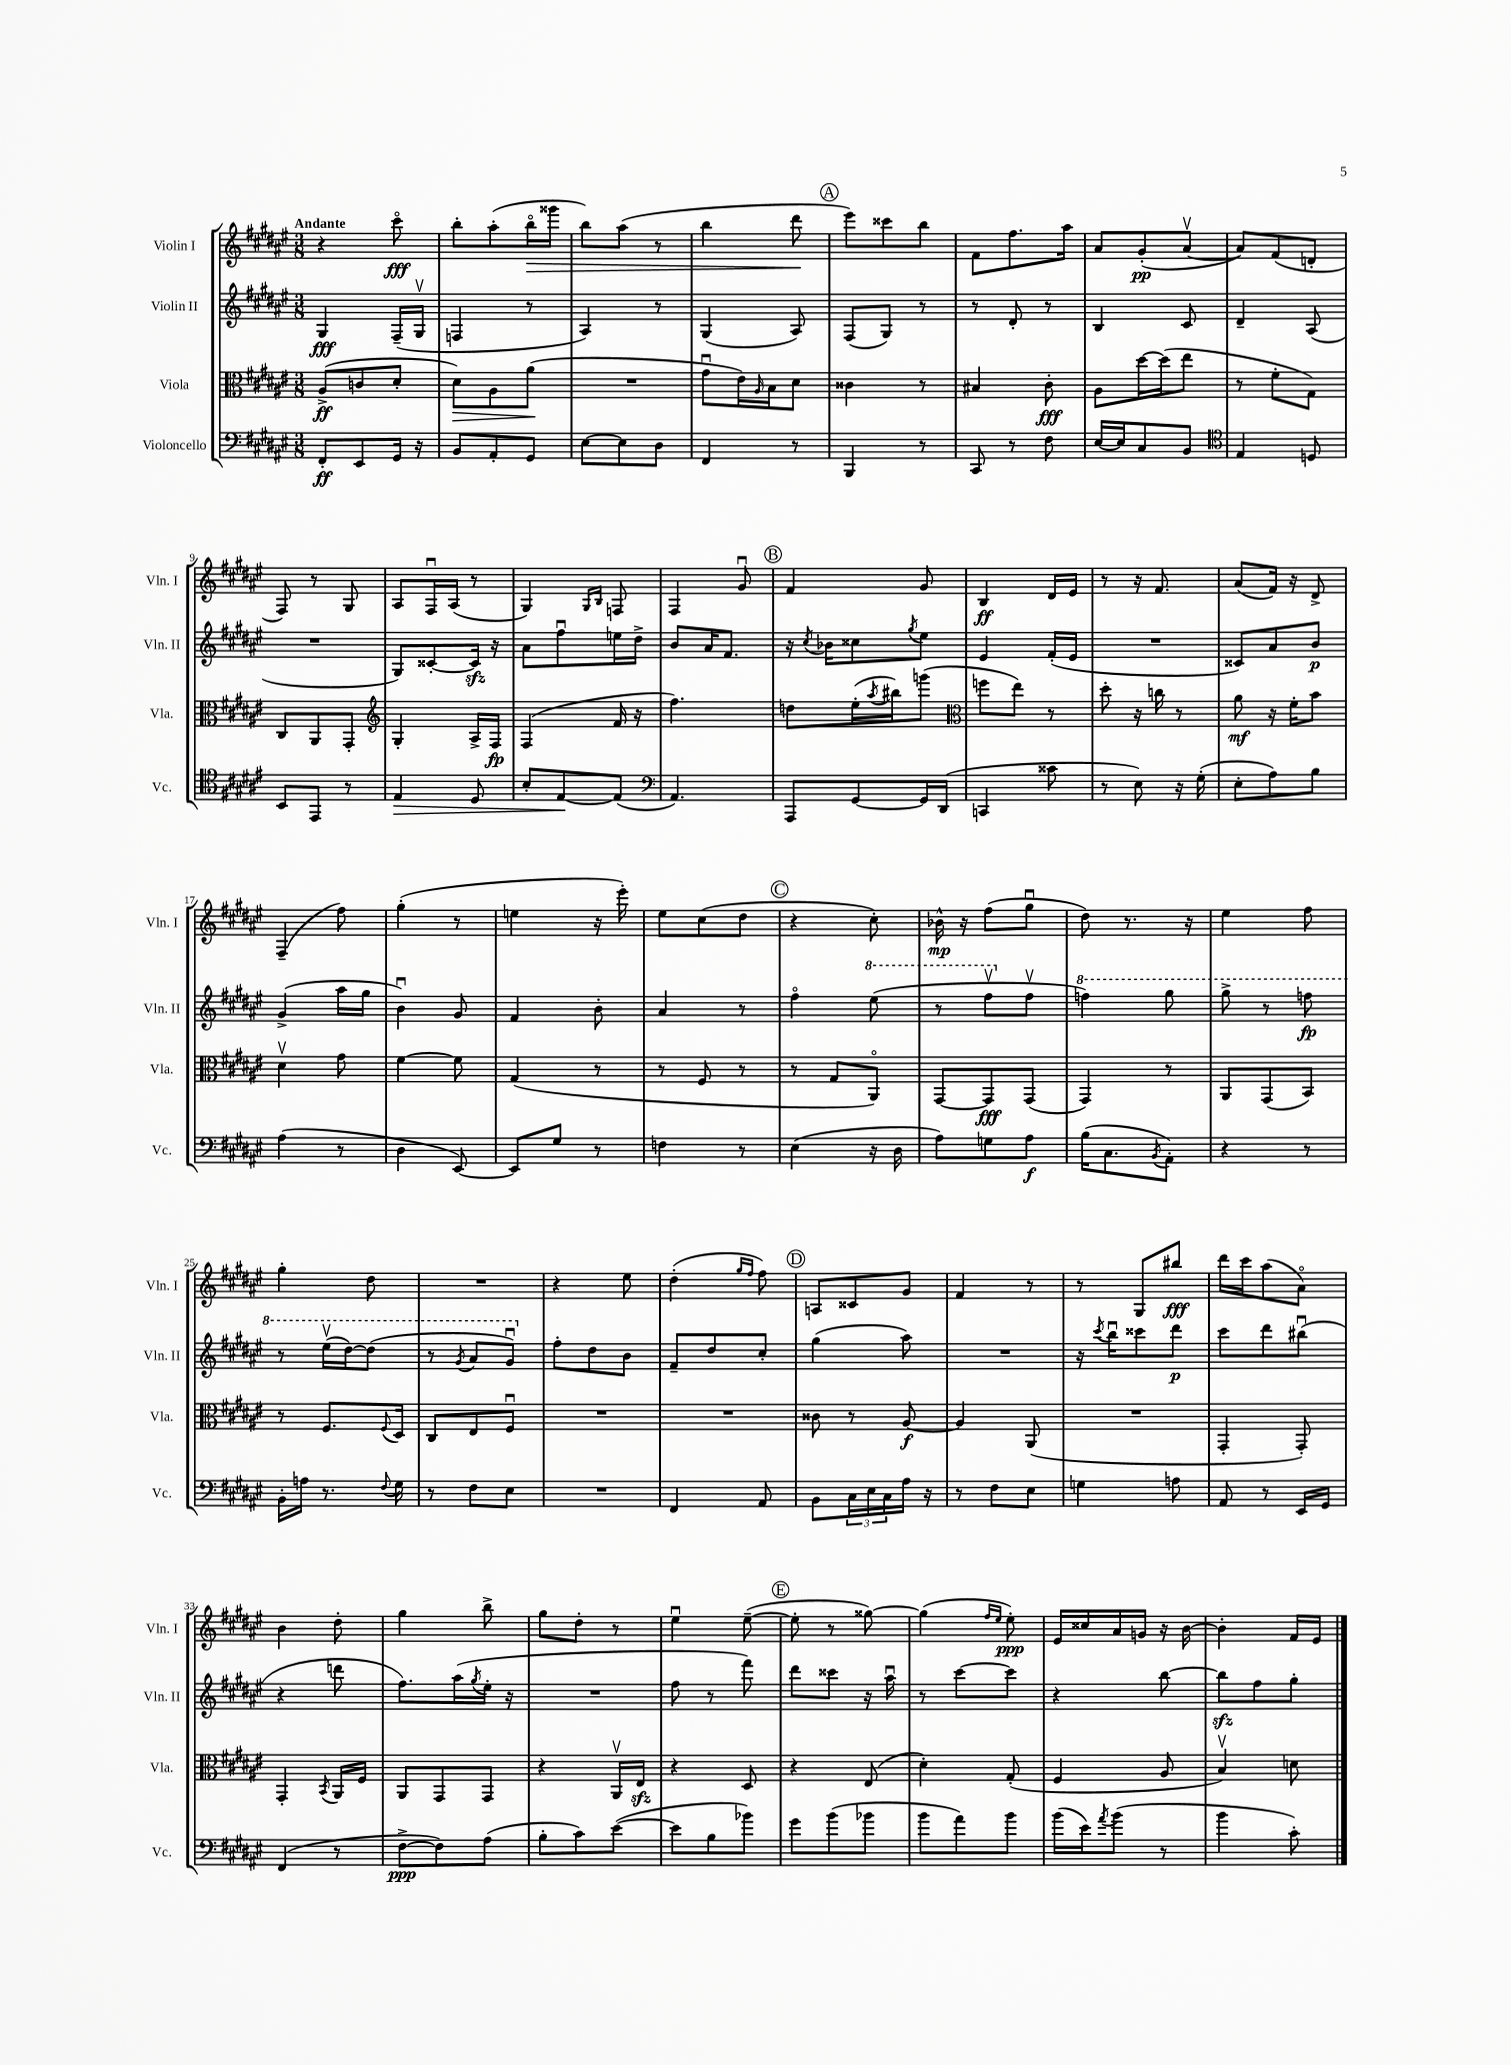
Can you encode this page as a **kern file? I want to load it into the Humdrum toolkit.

**kern	**dynam	**kern	**dynam	**kern	**dynam	**kern	**dynam
*part4	*part4	*part3	*part3	*part2	*part2	*part1	*part1
*staff4	*staff4	*staff3	*staff3	*staff2	*staff2	*staff1	*staff1
*I"Violoncello	*	*I"Viola	*	*I"Violin II	*	*I"Violin I	*
*I'Vc.	*	*I'Vla.	*	*I'Vln. II	*	*I'Vln. I	*
*clefF4	*	*clefC3	*	*clefG2	*	*clefG2	*
*k[f#c#g#d#a#e#]	*	*k[f#c#g#d#a#e#]	*	*k[f#c#g#d#a#e#]	*	*k[f#c#g#d#a#e#]	*
*M3/8	*	*M3/8	*	*M3/8	*	*M3/8	*
=1	=1	=1	=1	=1	=1	=1	=1
!	!	!	!	!	!	!LO:TX:a:B:t=Andante	!
8FF#'/L	ff	(8A#^/L	ff	4G#/	fff	4r	.
8EE#/	.	8cn/	.	.	.	.	.
16GG#/Jk	.	8d#'/J	.	(16F#~/LL	.	8ccc#\	fff
16r	.	.	.	16G#v/JJ	.	.	.
=2	=2	=2	=2	=2	=2	=2	=2
!	!	!	!LO:HP:b	!	!	!	!
8BB/L	.	8d#\L)	>	4Fn/	.	8bb'\L	.
8AA#'/	.	8A#\	.	.	.	(8aa#'\	.
!	!	!	!	!	!	!	!LO:HP:b
8GG#/J	.	(8a#\J	.	8r	.	16bb\L	>
.	.	.	.	.	.	16ggg##X\JJ	.
.	.	.	]	.	.	.	.
=3	=3	=3	=3	=3	=3	=3	=3
[8E#\L	.	4.r	.	4A#/)	.	8bb\L)	.
8E#\]	.	.	.	.	.	(8aa#\J	.
8D#\J	.	.	.	8r	.	8r	.
=4	=4	=4	=4	=4	=4	=4	=4
4FF#/	.	8g#u\L	.	(4G#/	.	4bb\	.
.	.	16e#\L)	.	.	.	.	.
.	.	16qqA#/	.	.	.	.	.
.	.	16B\J	.	.	.	.	.
8r	.	8d#\J	.	8A#/)	.	8ddd#\	.
.	.	.	.	.	.	.	]
!!LO:REH:place=s1:t=A
=5	=5	=5	=5	=5	=5	=5	=5
4BBB/	.	4c##X\	.	(8F#/L	.	8eee#\L)	.
.	.	.	.	8G#/J)	.	8ccc##X\	.
8r	.	8r	.	8r	.	8bb\J	.
=6	=6	=6	=6	=6	=6	=6	=6
8CC#/	.	4B#X/	.	8r	.	8f#\L	.
8r	.	.	.	8d#'/	.	8.ff#\	.
8F#\	.	8c#'\	fff	8r	.	.	.
.	.	.	.	.	.	16aa#\Jk	.
=7	=7	=7	=7	=7	=7	=7	=7
[16E#/LL	.	8A#\L	.	4B/	.	8a#/L	.
16E#/J]	.	.	.	.	.	.	.
8C#/	.	[16dd#\L	.	.	.	(8g#'/	pp
.	.	(16dd#\J]	.	.	.	.	.
8BB/J	.	8ee#\J	.	8c#/	.	[8a#v/J	.
=8	=8	=8	=8	=8	=8	=8	=8
*clefC4	*	*	*	*	*	*	*
4E#/	.	8r	.	4d#~/	.	8a#/L])	.
.	.	8f#'\L	.	.	.	(8f#/	.
8Dn/	.	8G#\J)	.	(8A#/	.	8dn'/J	.
!!LO:LB:g=z
=9	=9	=9	=9	=9	=9	=9	=9
8BB/L	.	8C#/L	.	4.r	.	8F#/)	.
8EE#/J	.	8AA#/	.	.	.	8r	.
8r	.	8GG#'/J	.	.	.	8G#/	.
=10	=10	=10	=10	=10	=10	=10	=10
*	*	*clefG2	*	*	*	*	*
!	!LO:HP:b	!	!	!	!	!	!
4E#/	>	4G#'/	.	8G#/L)	.	8A#/L	.
.	.	.	.	[8c##X'/	.	16F#u/L	.
.	.	.	.	.	.	(16A#/JJ	.
8D#/	.	16A#^/LL	.	16c##zz/Jk]	.	8r	.
.	.	16F#/JJ	fp	16r	.	.	.
=11	=11	=11	=11	=11	=11	=11	=11
8B'/L	.	(4F#/	.	8a#\L	.	4G#/)	.
[8E#/	.	.	.	8ff#u\	.	.	.
.	.	.	.	.	.	16qqG#/LL	.
.	.	.	.	.	.	16qqB/JJ	.
(8E#/J]	]	16f#/	.	16een\L	.	8Fn/	.
.	.	16r	.	16dd#^\JJ	.	.	.
=12	=12	=12	=12	=12	=12	=12	=12
*clefF4	*	*	*	*	*	*	*
4.AA#/)	.	4.ff#\)	.	8b/L	.	4F#/	.
.	.	.	.	16a#/K	.	.	.
.	.	.	.	8.f#/J	.	.	.
.	.	.	.	.	.	8g#u/	.
!!LO:REH:place=s1:t=B
=13	=13	=13	=13	=13	=13	=13	=13
8AAA#/L	.	8ddn\L	.	16r	.	4f#/	.
.	.	.	.	8qcc#/	.	.	.
.	.	.	.	16b-X\KL	.	.	.
[8GG#/	.	(16ee#'\L	.	8cc##X\	.	.	.
.	.	8qaa#/	.	.	.	.	.
.	.	16bb#X\J)	.	.	.	.	.
.	.	.	.	8qgg#/	.	.	.
16GG#/L]	.	(8gggn\J	.	8ee#\J	.	8g#/	.
(16DD#/JJ	.	.	.	.	.	.	.
=14	=14	=14	=14	=14	=14	=14	=14
*	*	*clefC3	*	*	*	*	*
4CCn/	.	8ffn\L	.	4e#/	.	4B/	ff
.	.	8ee#\J)	.	.	.	.	.
8c##X\	.	8r	.	(16f#'/LL	.	16d#/LL	.
.	.	.	.	16e#/JJ	.	16e#/JJ	.
=15	=15	=15	=15	=15	=15	=15	=15
8r	.	8dd#'\	.	4.r	.	8r	.
8E#\)	.	16r	.	.	.	16r	.
.	.	16ccn\	.	.	.	8.f#/	.
16r	.	8r	.	.	.	.	.
(16G#'\	.	.	.	.	.	.	.
=16	=16	=16	=16	=16	=16	=16	=16
8E#'\L	.	8a#\	mf	8c##X/L)	.	(8a#/L	.
8A#\)	.	16r	.	8a#/	.	16f#/Jk)	.
.	.	16f#'\KL	.	.	.	16r	.
8B\J	.	8b\J	.	8b/J	p	8d#^/	.
!!LO:LB:g=z
=17	=17	=17	=17	=17	=17	=17	=17
(4A#\	.	4d#v\	.	(4g#^/	.	(4F#~/	.
8r	.	8g#\	.	16aa#\LL	.	8ff#\)	.
.	.	.	.	16gg#\JJ	.	.	.
=18	=18	=18	=18	=18	=18	=18	=18
4D#\	.	[4f#\	.	4bu\)	.	(4gg#'\	.
[8EE#/)	.	8f#\]	.	8g#/	.	8r	.
=19	=19	=19	=19	=19	=19	=19	=19
8EE#/L]	.	(4G#/	.	4f#/	.	4een\	.
8G#/J	.	.	.	.	.	.	.
8r	.	8r	.	8b'\	.	16r	.
.	.	.	.	.	.	16eee#'\)	.
=20	=20	=20	=20	=20	=20	=20	=20
4Fn\	.	8r	.	4a#/	.	8ee#\L	.
.	.	8F#/	.	.	.	(8cc#\	.
8r	.	8r	.	8r	.	8dd#\J	.
!!LO:REH:place=s1:t=C
=21	=21	=21	=21	=21	=21	=21	=21
(4E#\	.	8r	.	4ff#\	.	4r	.
.	.	8G#/L	.	.	.	.	.
*	*	*	*	*8va	*	*	*
16r	.	8AA#/J)	.	(8eee#\	.	8cc#'\)	.
16D#\	.	.	.	.	.	.	.
=22	=22	=22	=22	=22	=22	=22	=22
8A#\L)	.	[8GG#/L	.	8r	.	16b-X^^\	mp
.	.	.	.	.	.	16r	.
8Gn\	.	8GG#/]	fff	8fff#v\L	.	(8ff#\L	.
*	*	*	*	*X8va	*	*	*
8A#\J	f	(8GG#/J	.	8ff#v\J	.	8gg#u\J	.
=23	=23	=23	=23	=23	=23	=23	=23
*	*	*	*	*8va	*	*	*
(16B\KL	.	4GG#/)	.	4fffn\)	.	8dd#\)	.
8.C#\	.	.	.	.	.	.	.
.	.	.	.	.	.	8.r	.
8qBB/	.	.	.	.	.	.	.
8AA#'\J)	.	8r	.	8ggg#\	.	.	.
.	.	.	.	.	.	16r	.
=24	=24	=24	=24	=24	=24	=24	=24
4r	.	8AA#/L	.	8ggg#^\	.	4ee#\	.
.	.	(8GG#/	.	8r	.	.	.
8r	.	8BB/J)	.	8fffn\	fp	8ff#\	.
!!LO:LB:g=z
=25	=25	=25	=25	=25	=25	=25	=25
16BB'\LL	.	8r	.	8r	.	4gg#'\	.
16An\JJ	.	.	.	.	.	.	.
8.r	.	8.F#/L	.	(16eee#v\LL	.	.	.
.	.	.	.	[16ddd#\J)	.	.	.
.	.	.	.	(8ddd#\J]	.	8dd#\	.
8qqF#/	.	8qqF#/	.	.	.	.	.
16G#\	.	16D#/Jk	.	.	.	.	.
=26	=26	=26	=26	=26	=26	=26	=26
8r	.	8C#/L	.	8r	.	4.r	.
.	.	.	.	8qgg#/	.	.	.
8F#\L	.	8E#/	.	8aa#/L	.	.	.
8E#\J	.	8F#u/J	.	8gg#u/J)	.	.	.
=27	=27	=27	=27	=27	=27	=27	=27
*	*	*	*	*X8va	*	*	*
4.r	.	4.r	.	8ff#'\L	.	4r	.
.	.	.	.	8dd#\	.	.	.
.	.	.	.	8b\J	.	8ee#\	.
=28	=28	=28	=28	=28	=28	=28	=28
4FF#/	.	4.r	.	8f#~/L	.	(4dd#'\	.
.	.	.	.	8dd#/	.	.	.
.	.	.	.	.	.	16qqgg#/LL	.
.	.	.	.	.	.	16qqff#/JJ	.
8AA#/	.	.	.	8cc#'/J	.	8ff#\)	.
!!LO:REH:place=s1:t=D
=29	=29	=29	=29	=29	=29	=29	=29
8BB\L	.	8c##X\	.	(4gg#\	.	8An/L	.
24C#\L	.	8r	.	.	.	8c##X/	.
24E#\	.	.	.	.	.	.	.
24C#\	.	.	.	.	.	.	.
16A#\JJ	.	[8A#/	f	8aa#\)	.	8g#/J	.
16r	.	.	.	.	.	.	.
=30	=30	=30	=30	=30	=30	=30	=30
8r	.	4A#/]	.	4.r	.	4f#/	.
8F#\L	.	.	.	.	.	.	.
8E#\J	.	(8AA#/	.	.	.	8r	.
=31	=31	=31	=31	=31	=31	=31	=31
4Gn\	.	4.r	.	16r	.	8r	.
.	.	.	.	8qccc#/	.	.	.
.	.	.	.	16bbu\KL	.	.	.
.	.	.	.	8ccc##X\	.	8G#/L	.
8An\	.	.	.	8ddd#\J	p	8bb#X/J	fff
=32	=32	=32	=32	=32	=32	=32	=32
8AA#/	.	4GG#'/	.	8ccc#\L	.	16ddd#\LL	.
.	.	.	.	.	.	16ccc#\J	.
8r	.	.	.	8ddd#\	.	(8aa#\	.
16EE#/LL	.	8GG#'/)	.	(8bb#Xu\J	.	8a#\J)	.
16GG#/JJ	.	.	.	.	.	.	.
!!LO:LB:g=z
=33	=33	=33	=33	=33	=33	=33	=33
(4FF#/	.	4GG#'/	.	4r	.	4b\	.
.	.	8qBB/	.	.	.	.	.
8r	.	16AA#/LL	.	8dddn\	.	8dd#'\	.
.	.	16F#/JJ	.	.	.	.	.
=34	=34	=34	=34	=34	=34	=34	=34
[8F#^\L	ppp	8AA#/L	.	8.ff#\L)	.	4gg#\	.
8F#\])	.	8GG#/	.	.	.	.	.
.	.	.	.	(16aa#\L	.	.	.
.	.	.	.	8qgg#/	.	.	.
(8A#\J	.	8GG#/J	.	16ee#'\JJ	.	8bb^\	.
.	.	.	.	16r	.	.	.
=35	=35	=35	=35	=35	=35	=35	=35
8B'\L	.	4r	.	4.r	.	8gg#\L	.
8c#\)	.	.	.	.	.	8dd#'\J	.
([8e#\J	.	16AA#v/LL	.	.	.	8r	.
.	.	16E#zz/JJ	.	.	.	.	.
=36	=36	=36	=36	=36	=36	=36	=36
8e#\L]	.	4r	.	8ff#\	.	4ee#u\	.
8B\	.	.	.	8r	.	.	.
8b-X\J)	.	8D#/	.	8fff#\)	.	([8ee#~\	.
!!LO:REH:place=s1:t=E
=37	=37	=37	=37	=37	=37	=37	=37
8g#\L	.	4r	.	8ddd#\L	.	8ee#'\]	.
(8b\	.	.	.	8ccc##X\J	.	8r	.
8b-X\J	.	(8E#/	.	16r	.	[8gg##X\)	.
.	.	.	.	16aa#u\	.	.	.
=38	=38	=38	=38	=38	=38	=38	=38
8b\L	.	4d#'\)	.	8r	.	(4gg##\]	.
8a#\)	.	.	.	[8ccc#\L	.	.	.
.	.	.	.	.	.	16qqff#/LL	.
.	.	.	.	.	.	16qqee#/JJ	.
8b\J	.	(8G#'/	.	8ccc#\J]	.	8ee#'\)	ppp
=39	=39	=39	=39	=39	=39	=39	=39
(16b\LL	.	4F#/	.	4r	.	16e#/LL	.
16e#\J)	.	.	.	.	.	16cc##X/	.
8qa#/	.	.	.	.	.	.	.
(8b\J	.	.	.	.	.	16a#/	.
.	.	.	.	.	.	16gn/JJ	.
8r	.	8A#/	.	[8bb\	.	16r	.
.	.	.	.	.	.	[16b\	.
=40	=40	=40	=40	=40	=40	=40	=40
4b\	.	4Bv/)	.	8bbzz\L]	.	4b'\]	.
.	.	.	.	8ff#\	.	.	.
8c#'\)	.	8dn\	.	8gg#'\J	.	16f#/LL	.
.	.	.	.	.	.	16e#/JJ	.
==	==	==	==	==	==	==	==
*-	*-	*-	*-	*-	*-	*-	*-
